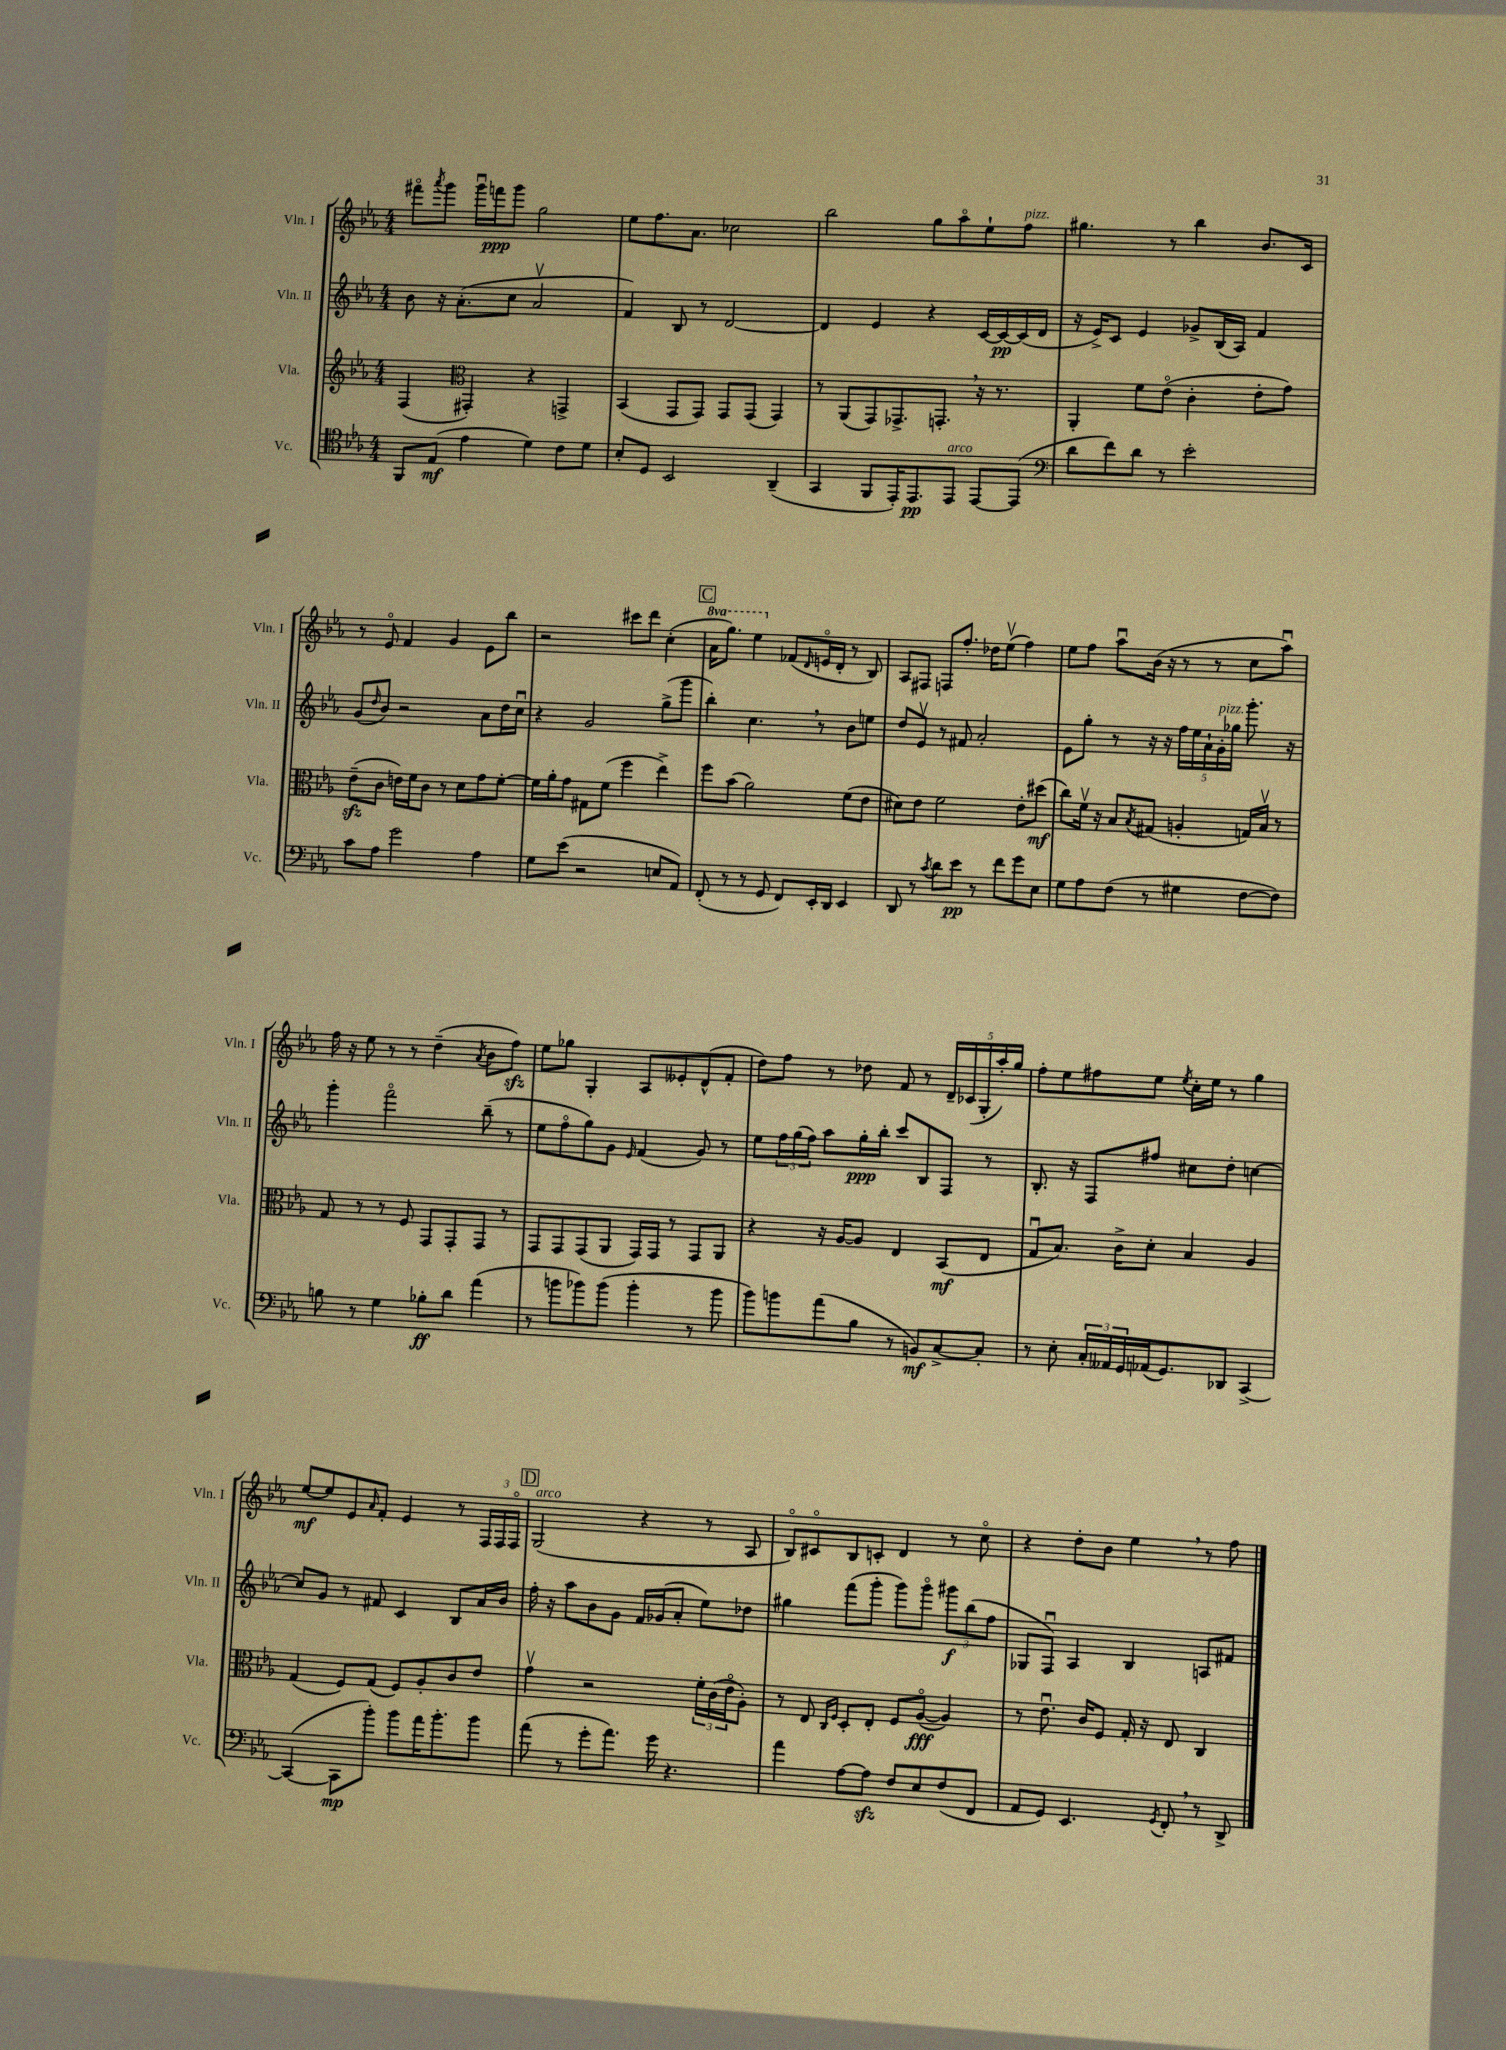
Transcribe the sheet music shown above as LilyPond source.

<<
\new StaffGroup <<
\new Staff = "s0" \with { instrumentName = "Vln. I" shortInstrumentName = "Vln. I" } {
    \clef treble \key ees \major \numericTimeSignature \time 4/4 \set Staff.ottavationMarkups = #ottavation-simple-ordinals
    fis'''8\flageolet \acciaccatura { aes'''8 } g'''8 g'''16\downbow f'''16\ppp g'''8 g''2 |
    ees''8 f''8. aes'8. ces''2 |
    bes''2 g''8 aes''8\flageolet ees''8-! f''8^\markup { \italic "pizz." } |
    gis''4. r8 bes''4 bes'8. c'16 |
    r8 ees'8\flageolet f'4 g'4 ees'8 bes''8 |
    r2 cis'''8 d'''8 c''4-.( |
    \mark \markup { \box "C" } \ottava #1 aes''16 g'''8.) ees'''4 \ottava #0 fes'8( \grace { d'16 } e'16\flageolet d'16-. r8 bes8) |
    aes8 fis8 f8 f''8.-. des''16 ees''8\upbow( f''4) |
    ees''8 f''8 aes''8\downbow bes'16( r16 r8 r8 c''8 aes''8\downbow) |
    f''16 r16 ees''8 r8 r8 d''4--( \acciaccatura { aes'8 } bes'8 f''8\sfz) |
    ees''8 ges''8 g4-. aes8 eeses'8-. d'8-^( f'8-. |
    d''8) f''8 r8 des''8 f'8 r8 \tuplet 5/4 { d'16-- ces'16( g16-. aes''16-.) g''16 } |
    f''8-. ees''8 fis''8 ees''8 \acciaccatura { ees''8 } c''16-. ees''16 r8 g''4 |
    ees''8~\mf ees''8 ees'8 \grace { aes'16 } f'8-. ees'4 r8 \tuplet 3/2 { f16 f16 f16\flageolet } |
    \mark \markup { \box "D" } g2^\markup { \italic "arco" }( r4 r8 aes8 |
    bes8\flageolet) cis'8\flageolet bes8 c'8-. d'4 r8 c''8\flageolet |
    r4 d''8-. bes'8 ees''4 \breathe r8 f''8 \bar "|." |
}
\new Staff = "s1" \with { instrumentName = "Vln. II" shortInstrumentName = "Vln. II" } {
    \clef treble \key ees \major \numericTimeSignature \time 4/4
    bes'8 r16 aes'8.-.( c''8 aes'2\upbow |
    f'4) bes8 r8 d'2~ |
    d'4 ees'4 r4 c'16~ c'16~\pp c'16( d'16 |
    r16 ees'16->) c'8 ees'4 ges'8-> bes16( aes16) f'4 |
    g'8( \grace { d''16 } bes'8) r2 aes'8 d''16 c''16\downbow |
    r4 g'2 g''8->( g'''8 |
    \mark \markup { \box "C" } bes''4-.) c''4. \breathe r8 bes'8 e''8 |
    d''8 ees'8\upbow r8 fis'8 aes'2-. |
    ees'8 g''8-. r8 r16 r16 \tuplet 5/4 { f''16 ees''16 aes'16-! g'16-.^\markup { \italic "pizz." } ges''16 } g'''8.-. r16 |
    g'''4-. f'''2\flageolet bes''8--( r8 |
    ees''8 f''8\flageolet g''8) g'8 \grace { ees'16 } f'4( g'8) r8 |
    ees''8 \tuplet 3/2 { f''16 g''16( f''16) } aes''8 g''16-.\ppp bes''16-. c'''8 bes8 f8 r8 |
    bes8.-. r16 f8 fis''8 cis''8 d''8-. c''4~ |
    c''8 g'8 r8 fis'8 c'4 bes8 aes'16 bes'16 |
    \mark \markup { \box "D" } f''16-. r16 aes''8 bes'8 g'8 f'16 ges'16( aes'8-. ees''8) des''8 |
    gis''4 f'''8( g'''8-. g'''8) g'''8\flageolet \tuplet 3/2 { gis'''8\f bes''8( f''8 } |
    ges8 f8\downbow) aes4 bes4 a8 fis'8 \bar "|." |
}
\new Staff = "s2" \with { instrumentName = "Vla." shortInstrumentName = "Vla." } {
    \clef treble \key ees \major \numericTimeSignature \time 4/4
    f4( \clef alto gis,4-.) r4 g,4-> |
    bes,4( g,8 g,8) g,8 g,8( g,4) |
    r8 aes,8( g,8) ges,8.-> g,8.-. \breathe r16 r8. |
    aes,4-. f'8 ees'8\flageolet( c'4-. ees'8-. g'8) |
    ees'8--\sfz( c'8 e'16) f'16 c'8 r8 d'8 g'8 f'8~-. |
    f'16 aes'16-. g'8 gis8 f'8( f''4 ees''4->) |
    \mark \markup { \box "C" } f''8 bes'8( aes'2) f'8( ees'8 |
    dis'8) ees'8 f'2 ees'8-. dis''8\mf( |
    c''8) f'16\upbow r16 bes8 \acciaccatura { bes8 } gis8( a4-. g16) bes16\upbow r8 |
    g8 r8 r8 f8 g,8 g,8-. g,8 r8 |
    g,8 g,8 g,8( aes,8 g,16) g,16 r8 g,8 aes,8 |
    r4 r16 aes16~ aes8 ees4 bes,8\mf( ees8 |
    g8\downbow bes8.) c'16-> d'8-. bes4 aes4 |
    g4( f8) g8( f8) aes8-. c'8 ees'8 |
    \mark \markup { \box "D" } g'4\upbow r2 \tuplet 3/2 { f'16-. c'16( ees'16\flageolet } aes8-.) |
    r8 ees8 \grace { c16 f16 } d8-. ees8-. f8 aes8~\flageolet\fff( aes4) |
    r8 ees'8.\downbow c'16 f8 g16-. r16 ees8 c4 \bar "|." |
}
\new Staff = "s3" \with { instrumentName = "Vc." shortInstrumentName = "Vc." } {
    \clef tenor \key ees \major \numericTimeSignature \time 4/4
    f,8 ees8\mf( ees'4 d'4) c'8 d'8 |
    bes8-. d8 bes,2 aes,4--( |
    g,4 f,8 ees,16-.) ees,8.\pp ees,8^\markup { \italic "arco" } ees,8~ ees,8( |
    \clef bass d'8 f'8) d'8 r8 ees'2-. |
    c'8 aes8 g'2 aes4 |
    g8 ees'8( r2 e8 aes,8) |
    \mark \markup { \box "C" } f,8-.( r8 r8 g,8 f,8) ees,16-. d,16 ees,4 |
    d,8 r8 \acciaccatura { c'8 } d'8 ees'8\pp r8 f'8 g'8 ees8 |
    g8 aes8 f8( r8 gis4 f8~ f8) |
    b8 r8 g4 bes8-.\ff d'8 aes'4( |
    r8 b'8 bes'8) bes'8( bes'4-. r8 bes'8 |
    bes'8) b'8 aes'8( bes8 r8 b,8\mf) c8~-> c8-. |
    r8 ees8-. \tuplet 3/2 { c16-. aeses,16 g,16 } aes,16( g,8.) des,8 c,4~-> |
    c,4~( c,8\mp bes'8-.) bes'8 aes'16 bes'8.-. bes'8 |
    \mark \markup { \box "D" } aes'8( r8 g'8-. aes'8.) g'16 r4. |
    aes'4 aes8~ aes8\sfz f8 ees8 f8( f,8 |
    aes,8 g,8) ees,4. \acciaccatura { g,8 } f,8-. \breathe r8 d,8-> \bar "|." |
}
>>
>>
\layout { \context { \Score \remove "Bar_number_engraver" } }
